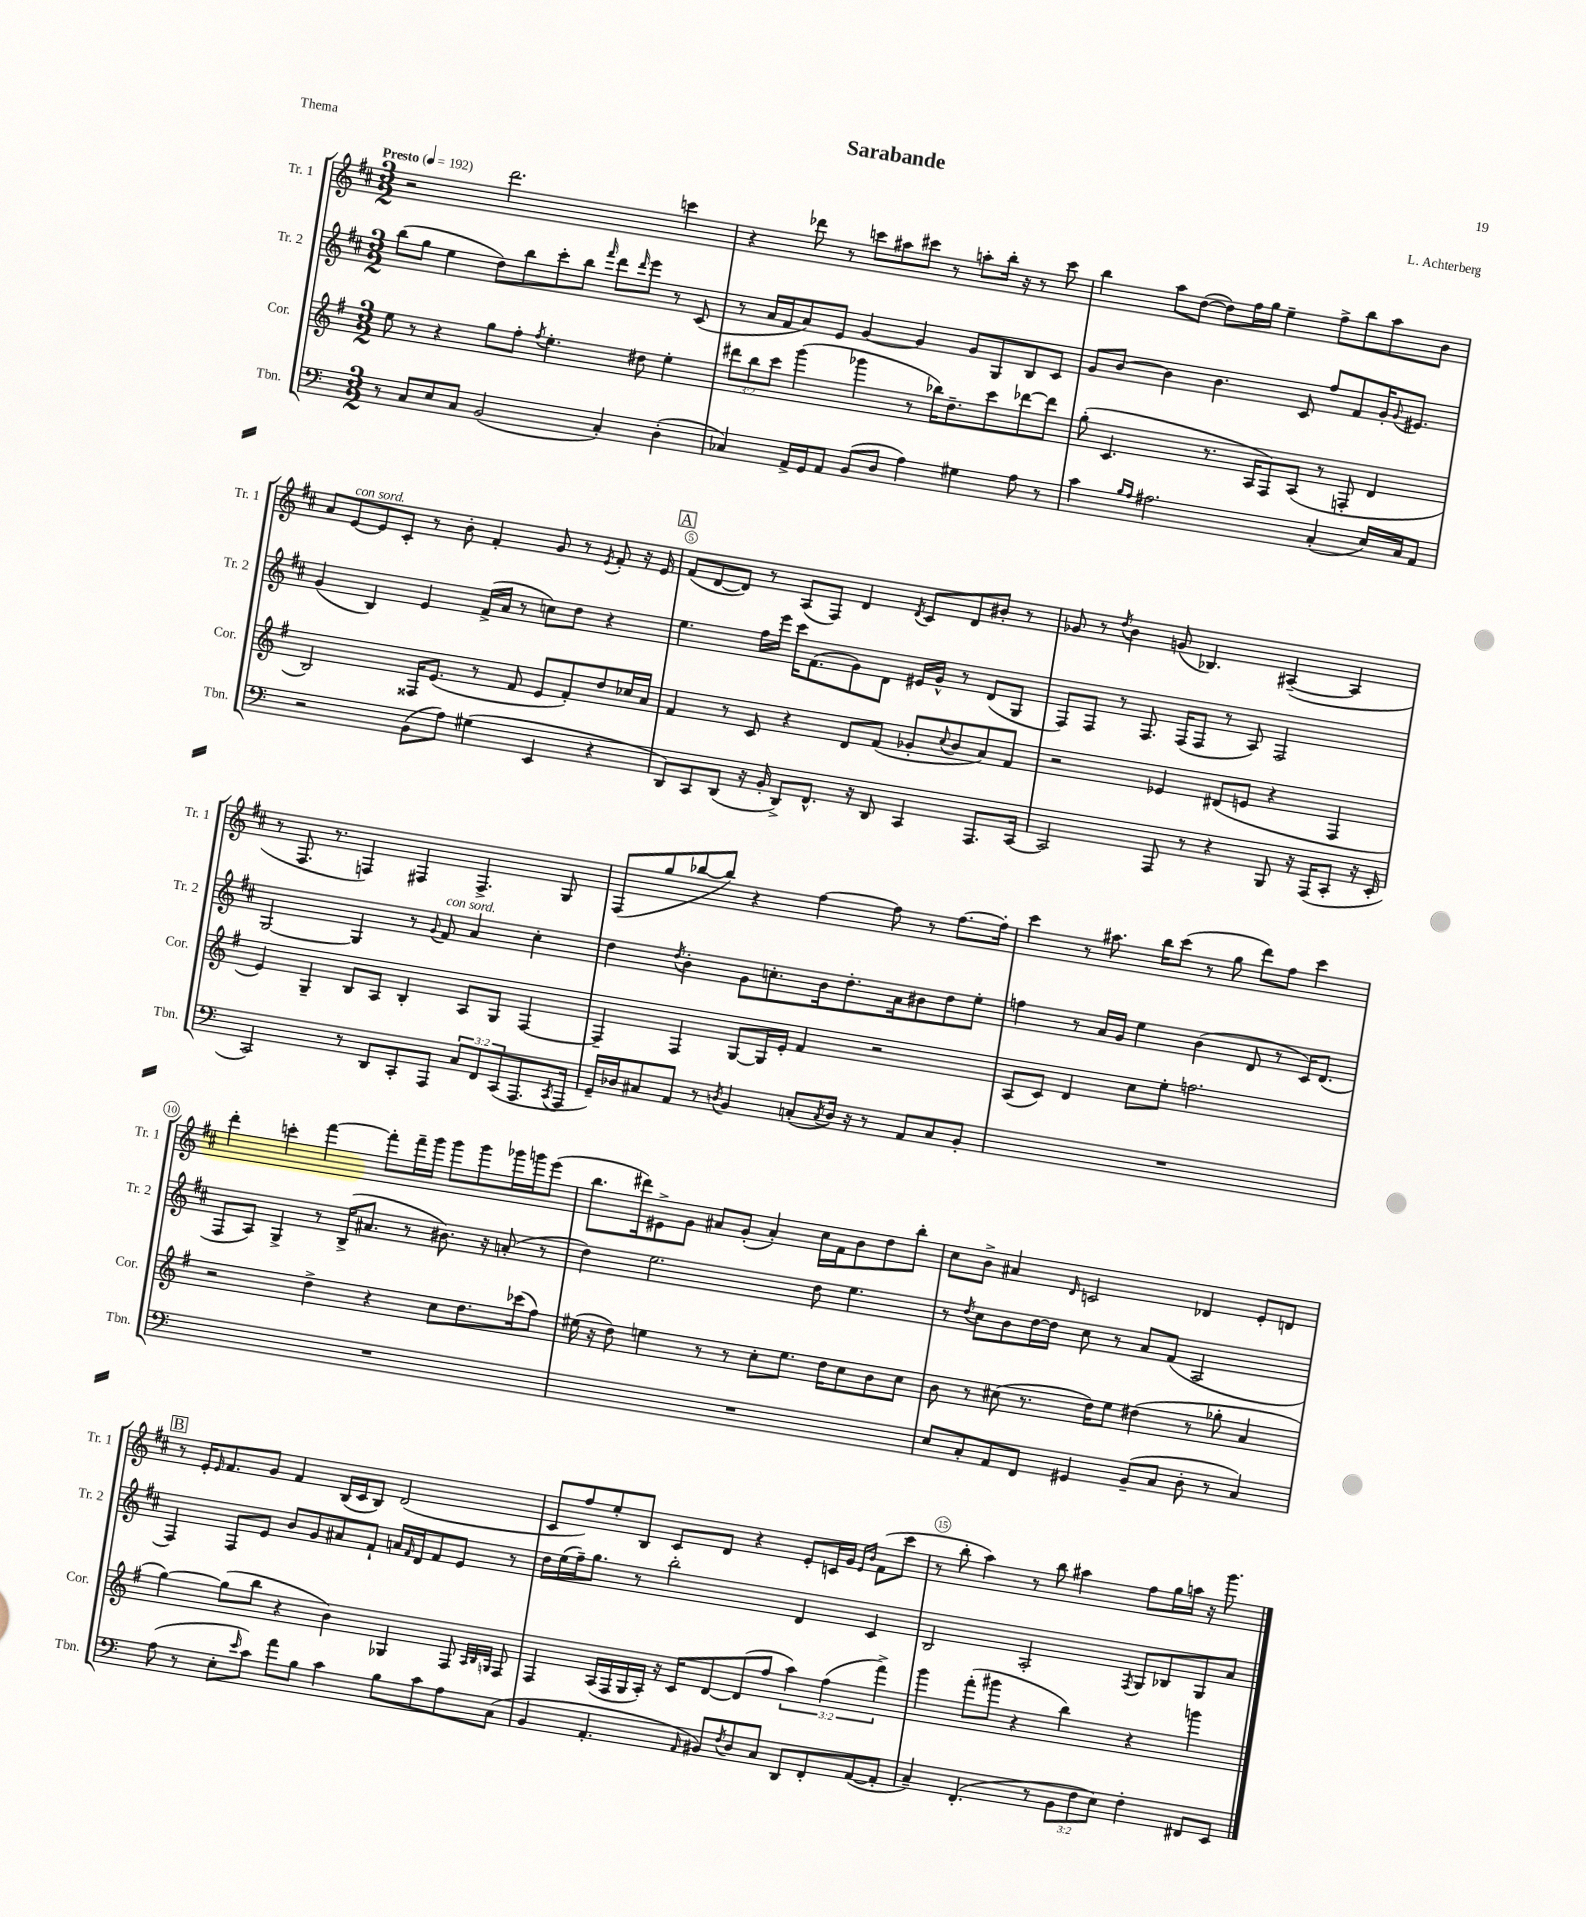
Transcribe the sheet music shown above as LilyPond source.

\header { title = "Sarabande" composer = "L. Achterberg" piece = "Thema" }
<<
\new StaffGroup <<
\new Staff = "s0" \with { instrumentName = "Tr. 1" shortInstrumentName = "Tr. 1" } {
    \clef treble \key d \major \numericTimeSignature \time 3/2 \tempo "Presto" 4 = 192
    r2 d'''2. c'''4 |
    r4 des'''8 r8 c'''8 ais''8 cis'''8 r8 a''8-. b''16-. r16 r8 cis'''8 |
    b''4 a''8 d''8~( d''8) fis''16 g''16 e''4-- fis''8-> b''8 a''8 b'8 |
    a'8 e'8~^\markup { \italic "con sord." } e'8 cis'8-. r8 b'8-. fis'4-. g'8 r8 \acciaccatura { e'8 } fis'8-. r16 e'16 |
    \mark \markup { \box "A" } fis'8( d'8~ d'8) r8 a8( fis8) d'4 \acciaccatura { d'8 } cis'8 d'8 bis'8-. r8 |
    ges'8 r8 \acciaccatura { d''8 } b'4 g'8( bes4.) ais4~--( ais4 |
    r8 fis8. r8. f4) fis4 fis4.-> g8 |
    fis8( g''8 bes''8~ bes''8) r4 fis''4~ fis''8 r8 fis''8.~ fis''16-. |
    cis'''4 r8 ais''8. b''16 cis'''8( r8 g''8 d'''8) fis''8 cis'''4 |
    d'''4-. c'''4-. fis'''4~ fis'''8-. fis'''16-- g'''16 g'''8 g'''8 ges'''16 g'''16 e'''8( |
    b''8. dis'''16) eis'8-> g'8 ais'8 g'8-.( ais'4-.) cis''16 fis'16 b'8 d''8 b''8-. |
    cis''8 b'8-> ais'4 \grace { d'16 } c'2 des'4 e'8-. d'8 |
    \mark \markup { \box "B" } r8 e'16-. \grace { e'16 } fis'8. g'8 fis'4 b16( cis'16 b8) d'2( |
    cis'8 fis''8) e''8-. b8 cis'8 d'8 r4 e'8-. c'16 g'16 \grace { e'16 b'16 } fis'8( cis'''8 |
    r8 b''8-. a''4) r8 b''8 ais''4 fis''8 g''16 a''16 r16 g'''8. \bar "|." |
}
\new Staff = "s1" \with { instrumentName = "Tr. 2" shortInstrumentName = "Tr. 2" } {
    \clef treble \key d \major \numericTimeSignature \time 3/2
    b''8( g''8 e''4 d''8) b''8 cis'''8-. b''8 \grace { fis'''16 } d'''8 \grace { d'''16 } e'''8 r8 cis'8( |
    r8 a'16 fis'16 a'8) e'8 g'4~ g'4 g'8 g8 b8 cis'8 |
    g'8 b'8~ b'4 b'4. cis'8 fis''8 fis'8 g'16-. \appoggiatura { g'8 } eis'8. |
    g'4( b4) e'4 fis'16->( a'16 r8 c''8) d''8 r4 |
    \mark \markup { \box "A" } e''4. fis''16 e'''16 cis'''16 fis'8.( g'8) d'8 eis'16 g'16-^ r8 d'8( g8 |
    fis8) fis8 r8 fis8. fis16( fis8 r8 a8) fis2 |
    g2~ g4 r8 \appoggiatura { g'8 } fis'8^\markup { \italic "con sord." } a'4 cis''4-. |
    d''4 \acciaccatura { d''8 } b'4-. g'8 c''8.-. b'16 d''8.-. a'16 bis'8 d''8 e''8-. |
    f''4 r8 a'16 g'16 e''4 b'4( d'8 r8 cis'16) d'8.( |
    fis8 a8) g4-> r8 b16->( ais'8. r8 bis'8.) r16 a'8-.( r8 |
    d''4) e''2. d''8 e''4. |
    r8 \acciaccatura { d''8 } cis''8 b'8 d''16~ d''16 cis''8 r8 a'8 fis'8( a2 |
    \mark \markup { \box "B" } fis4) fis8 e'8 b'8 g'8 ais'8 fis'8-! a'16 \grace { fis'16 } d'16 fis'8 e'8 r8 |
    d''16 e''16( fis''16--) g''8. r8 b''2-. d'4 cis'4 |
    b2 a2-. \acciaccatura { fis8 } g8 bes8 g8 a'8 \bar "|." |
}
\new Staff = "s2" \with { instrumentName = "Cor." shortInstrumentName = "Cor." } {
    \clef treble \key g \major \numericTimeSignature \time 3/2 \override Staff.TupletNumber.text = #tuplet-number::calc-fraction-text
    e''8 r8 r4 g''8 fis''8-. \acciaccatura { fis''8 } e''4.-. dis''8 e''4-. |
    \tuplet 3/2 { dis'''8 b''8 c'''8 } g'''4( ges'''4 r8 bes''16) d''8.-- c'''8 des'''8~ des'''8 |
    g''8-.( c'4. r8. a16 fis8) a8( r8 f8-. d'4 |
    b2) fisis16 e'8.( r8 fis'8 e'8 fis'8-.) d''8 ces''16 a'16 |
    \mark \markup { \box "A" } fis'4 r8 c'8 r4 d'8 fis'8( ges'8-. \appoggiatura { c''8 } b'8 a'8) fis'8 |
    r2 ees'4 dis'8( e'8 r4 fis4 |
    e'4) g4-- b8 a8 b4-. a8 g8 fis4~ |
    fis4-- fis4 g8~ g16 e'16-. fis'4 r2 |
    a8( c'8) d'4 c''8 e''8-. f''2. |
    r2 d''4-> r4 c''8 d''8. ces'''16( fis''8) |
    eis''16( r16 d''8) e''4 r8 r8 c''8-. e''8. d''16 c''8 b'8 c''8 |
    b'8 r8 cis''8( r8. d''16) e''8 dis''4( r8 ges''8-. a'4 |
    \mark \markup { \box "B" } g''4~) g''8( b''8 r4 b'4) ges4 fis8 \grace { a32 b32 g32 } fis8 |
    fis4 a16( fis16 g16 a16-.) r16 c'16 d'8~ d'8( fis''8 \tuplet 3/2 { a''4) fis''4( fis'''4->) } |
    g'''4 fis'''8-.( gis'''8 r4 b''4) r4 g'''4 \bar "|." |
}
\new Staff = "s3" \with { instrumentName = "Tbn." shortInstrumentName = "Tbn." } {
    \clef bass \key c \major \numericTimeSignature \time 3/2 \override Staff.TupletNumber.text = #tuplet-number::calc-fraction-text
    r8 c8 e8 c8 b,2( c4-.) d4-.( |
    ces4) a,16-> g,16 a,8 b,8( d8 a4) gis4 a8 r8 |
    c'4 \grace { b16 a16 } ais2. c4-.( e16) c16 a,8 |
    r2 b,8( a8) gis4( e,4 r4 |
    \mark \markup { \box "A" } d,8) c,8 d,8( r16 b,16-. d,8->) f,8.-^ r16 d,8 c,4 a,,8. c,16~ |
    c,2 a,,8 r8 r4 b,,8 r16 a,,16( c,8-. r16 e,16-. |
    c,2) r8 d,8 c,8-. a,,8 \tuplet 3/2 { c8 f,8 c,8( } a,,8. \acciaccatura { c,8 } a,,16 |
    g,16--) des16 cis8 a,8 r8 \acciaccatura { d8 } b,4 c8-.( \acciaccatura { c8 } d16) r16 r8 a,8 c8 b,8-. |
    R1. |
    R1. |
    R1. |
    e8 c8-. a,8 f,8 gis,4 b,8--( c8 d8-. r8 c4) |
    \mark \markup { \box "B" } a8( r8 e8-. \grace { e'16 } c'8) a'8 b8 c'4 b8 c'8 a8 c8( |
    b,4 a,4.-. \grace { a,16 } bis,8) \acciaccatura { f8 } d8 c8 d,8 f,8-. a,8~( a,8-. |
    c4--) f,4.-.( r8 \tuplet 3/2 { b,8 f8 e8) } f4-. fis,8 e,8 \bar "|." |
}
>>
>>
\layout { \context { \Score \override BarNumber.break-visibility = ##(#f #t #t) barNumberVisibility = #(every-nth-bar-number-visible 5) \override BarNumber.stencil = #(make-stencil-circler 0.1 0.3 ly:text-interface::print) } }
